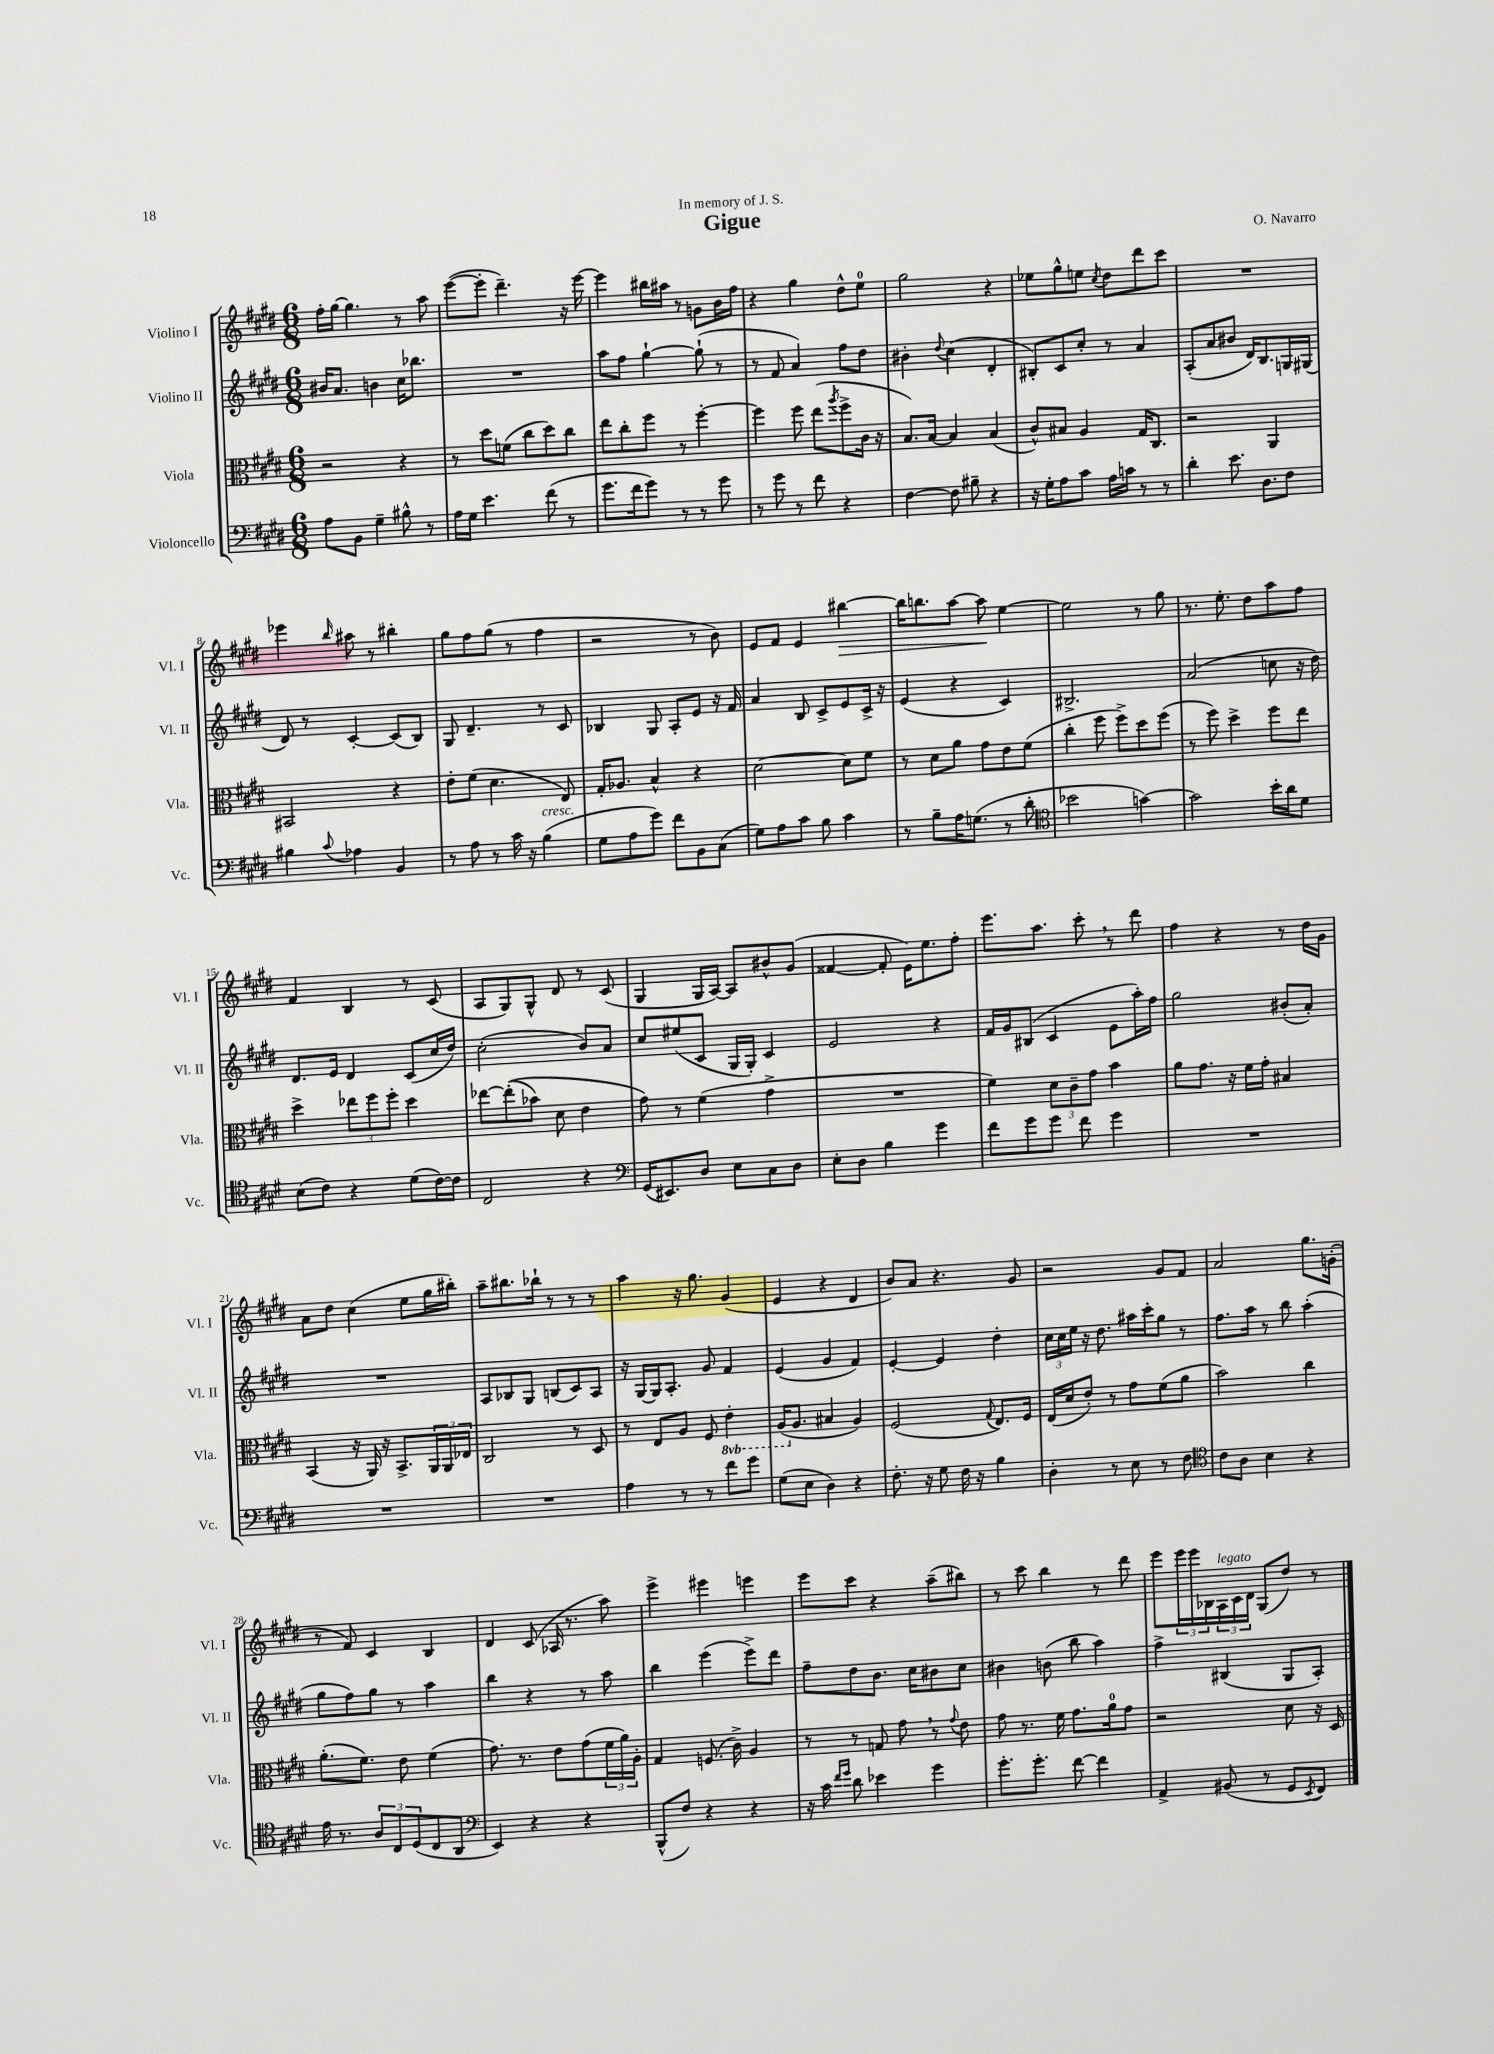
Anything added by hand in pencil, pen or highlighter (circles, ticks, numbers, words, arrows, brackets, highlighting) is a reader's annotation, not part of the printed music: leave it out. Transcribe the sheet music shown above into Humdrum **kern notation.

**kern	**kern	**kern	**kern
*staff4	*staff3	*staff2	*staff1
*clefF4	*clefC3	*clefG2	*clefG2
*k[f#c#g#d#]	*k[f#c#g#d#]	*k[f#c#g#d#]	*k[f#c#g#d#]
*M6/8	*M6/8	*M6/8	*M6/8
8A	2r	16b#	16ff#'
.	.	8.a	[16gg#
8BB	.	.	4.gg#]
4G#~	.	4b	.
8B#^^	4r	16cc#	8r
.	.	8.bb-	.
8r	.	.	8aa
=	=	=	=
16A	8r	2.r	([8eee
16G#	.	.	.
4.e	8dd#	.	8eee']
.	(8f	.	4.ddd#~)
.	8cc#	.	.
(8f#	8dd#)	.	.
8r	8cc#	.	16r
.	.	.	[16eee
=	=	=	=
8.g#	8ee	8aa	4eee]
.	8cc#'	8ff#	.
16f#	.	.	.
8g#)	8ff#	[4gg#`	16bb#
.	.	.	16aa#
8r	8r	.	8r
8r	[4ff#'	(8gg#`]	8g
8g#	.	8r	16b
.	.	.	16ff#
=	=	=	=
8r	4ff#]	8r	4r
8g#	.	8f#	.
8r	8ff#	4a)	4gg#
8f#	(8ee	.	.
.	8qaa	.	.
4r	8ff#^	8ff#	8dd#^^
.	16c#	8dd#	8ee
.	16r	.	.
=	=	=	=
[4F#	8.B)	4b#'	2gg#
.	[16B	.	.
.	.	8qqdd#	.
8F#]	4B]	(4cc#	.
8B#~	.	.	.
4r	(4B	4d#'	4r
=	=	=	=
16r	8c#^^)	8B#')	8ee-
16G#'	.	.	.
8A	8B#	8c#	8gg#^^
8c#	4A	8cc#'	8ee
.	.	.	8qcc#
16A	.	8r	8dd#
16c	.	.	.
8r	16G#	4a	8ddd#
.	8.C#	.	.
8r	.	.	8ccc#
=	=	=	=
4d#'	2r	(8A'	2.r
.	.	8a	.
8.e	.	8b#	.
.	.	16d#)	.
8.D#	.	8.B	.
.	4AA	.	.
8F#	.	16G	.
.	.	(16G#	.
=	=	=	=
4B#	2BB#	8d#)	4eee-
.	.	8r	.
8qqc#	.	.	16qqbb
4A-	.	[4c#'	8aa#
.	.	.	8r
4BB	4r	(8c#]	4bb#'
.	.	8B)	.
=	=	=	=
8r	8e'	8G#	8gg#
8A	(8f#	4.d#~	8ff#
8r	4.d#	.	(8gg#
16c#	.	.	8r
16r	.	.	.
(4B	.	8r	4ff#
.	8E)	8c#	.
=	=	=	=
8G#	16G#'	4B-	2r
.	8.A-	.	.
8A	.	.	.
8g#)	4B^^	8G#	.
8f#	.	8A'	.
8BB	4r	8e	8r
(8C#	.	16r	8b)
.	.	16f#	.
=	=	=	=
8G#)	[2d#	4a	8e
8A	.	.	8f#
8c#	.	8B	4e
8B	.	8c#^	.
4c#	8d#]	8e	[4bb#
.	8f#	16c#^	.
.	.	16r	.
=	=	=	=
8r	8r	(4e	16bb#]
.	.	.	8.bb
8B~	8d#	.	.
16A	8a	4r	[8aa
(8.G	.	.	.
.	8g#	.	8aa]
8r	8e	4c#)	[4ee
8d#'	(8f#	.	.
=	=	=	=
*clefC4	*	*	*
2b-	4cc#'	2.B#^	2ee]
.	8ff#	.	.
.	8ff#^)	.	.
[4g)	8dd#	.	8r
.	(8ff#	.	8gg#
=	=	=	=
2g]	8r	(2a	8.r
.	8ff#)	.	.
.	.	.	8.ee'
.	4dd#^	.	.
.	.	.	8dd#
16b'	8ff#	8cc	8aa
16a	.	.	.
8d#	8ee	16r	8ff#
.	.	16dd#)	.
=	=	=	=
(8B	4dd#^	8.d#	4f#
8c#)	.	.	.
.	.	16e	.
4r	12ee-	4d#	4B
.	12ff#	.	.
.	12ff#'	.	.
(8d#	4dd#	(8c#	8r
[16c#)	.	16cc#	(8c#
16c#]	.	16dd#)	.
=	=	=	=
2C#	[8ee-	(2cc#'	8A
.	&((8ee-']	.	8G#)
.	8b-)	.	8G#^^
.	8d#	.	8d#
4r	4e	8b)	8r
.	.	8a	(8c#
=	=	=	=
*clefF4	*	*	*
(16GG#	8g#&)	8cc#	4G#
8.EE#)	.	.	.
.	8r	(8ee#	.
8D#	(4f#	8c#	16G#
.	.	.	[16A)
8E	.	16G#	8A]
.	.	16G#')	.
8C#	4g#^	4c#	8b#^^
8D#	.	.	(8g#
=	=	=	=
8E'	2.r	2e	[4f##
8D#	.	.	.
4B	.	.	8f##']
.	.	.	16e)
.	.	.	8.ee
4g#	.	4r	.
.	.	.	8ff#'
=	=	=	=
8f#	4f#)	16f#	8.eee
.	.	16g#	.
8g#	.	(8B#	.
.	.	.	8.aa
8g#	12d#	4c#	.
.	12c#~	.	.
8f#	.	.	8ccc#'
.	12g#	.	.
4g#	4b	8e	8r
.	.	16aa')	8ddd#
.	.	16ff#	.
=	=	=	=
2.r	8a	2gg#	4ff#
.	8.g#	.	.
.	.	.	4r
.	16r	.	.
.	16f#	.	.
.	16g#'	.	.
.	4B#	(8b#'	8r
.	.	8a')	16dd#
.	.	.	16g#
=	=	=	=
2.r	(4BB	2.r	8a
.	.	.	8dd#
.	16r	.	(4cc#
.	16AA)	.	.
.	16r	.	.
.	8.BB^	.	.
.	.	.	8ee
.	24AA	.	16gg#
.	24AA	.	.
.	.	.	16bb#')
.	24E-	.	.
=	=	=	=
2.r	2C#	8A	8aa~
.	.	8B-	8.bb#
.	.	8G#	.
.	.	.	16bb-`
.	.	(8B	8r
.	8r	8c#)	8r
.	8D#	8A	8r
=	=	=	=
4A	8r	16r	4aa
.	.	[16G#	.
.	8E	16G#]	.
.	.	8.A'	.
8r	8A	.	16r
.	.	.	8.gg#
8r	8F#	8g#	.
8f#	4E'	4f#	(4g#
8g#	.	.	.
=	=	=	=
(8G#	(16AA	(4e	4e
.	8.A	.	.
8E	.	.	.
4D#)	4B#	4g#	4r
4r	4A)	4f#)	4d#
=	=	=	=
8.F#'	(2F#	[4e'	8b)
.	.	.	8a
16r	.	.	.
8G#	.	4e]	4.r
16F#	.	.	.
16r	.	.	.
.	8qqG#	.	.
4B	8.E)	4dd#'	.
.	.	.	8g#
.	16F#	.	.
=	=	=	=
4D#'	(16E	24cc#	2r
.	.	24cc#	.
.	16d#	.	.
.	.	24ee	.
.	8e')	16r	.
.	.	8.dd#	.
8r	8r	.	.
8E	8g#	16aa#	.
.	.	16ccc#'	.
8r	(8f#	8gg#	8g#
8F#	8a	8r	8f#
=	=	=	=
*clefC4	*	*	*
8c#	2b)	8.ff#	2a
8A	.	.	.
.	.	16aa	.
4B	.	8r	.
.	.	8bb	.
4r	4cc#	(4aa'	8.gg#
.	.	.	(16g'
=	=	=	=
16e	(8.a'	8gg#	8r
8.r	.	.	.
.	.	8ff#)	8f#)
.	8.f#)	.	.
12A	.	8gg#	4c#
12C#	.	.	.
.	8e	8r	.
(12D#	.	.	.
8C#	(4f#	4aa	4B
8AA	.	.	.
=	=	=	=
*clefF4	*	*	*
4EE)	8.g#)	4bb	4d#
.	8.r	.	.
4r	.	4r	(8c#
.	8e	.	16A-
.	.	.	8.r
4r	(8g#	8r	.
.	24f#	8aa	8aa)
.	24a)	.	.
.	24A'	.	.
=	=	=	=
(8BBB^^	4G#	4bb	4eee^
8F#)	.	.	.
4r	(8.F	(4eee	4eee#
.	16c#^)	.	.
4r	4A	8eee^)	4eee
.	.	8ddd#	.
=	=	=	=
16r	8r	8ff#~	8eee
16c#	.	.	.
16qqf#	.	.	.
16qqg#	.	.	.
8d#	8r	8dd#	8ccc#
4e-	8G	8.b	4r
.	8g#	.	.
.	.	16cc#	.
4g#	8r	8b#	(8aa~
.	8qqg#	.	.
.	8e	8cc#	8bb#)
=	=	=	=
8.g#'	8g#	4b#	8r
.	8.r	.	8ccc#
8.g#'	.	.	.
.	.	(8b	4bb
.	16f#	.	.
[8f#	8.g#	8bb	.
4f#]	.	4aa)	8r
.	16a	.	.
.	8g#	.	8ddd#
=	=	=	=
4AA^	2r	4ff#^	8eee
.	.	.	24eee
.	.	.	24eee
.	.	.	24B-
(8BB#	.	(4B#	24A
.	.	.	24c#
.	.	.	24d#
8r	.	.	(8G#
8GG#	8d#	8G#	8dd#)
8qEE	.	.	.
8FF#)	16r	8A')	8r
.	16D#	.	.
==	==	==	==
*-	*-	*-	*-
